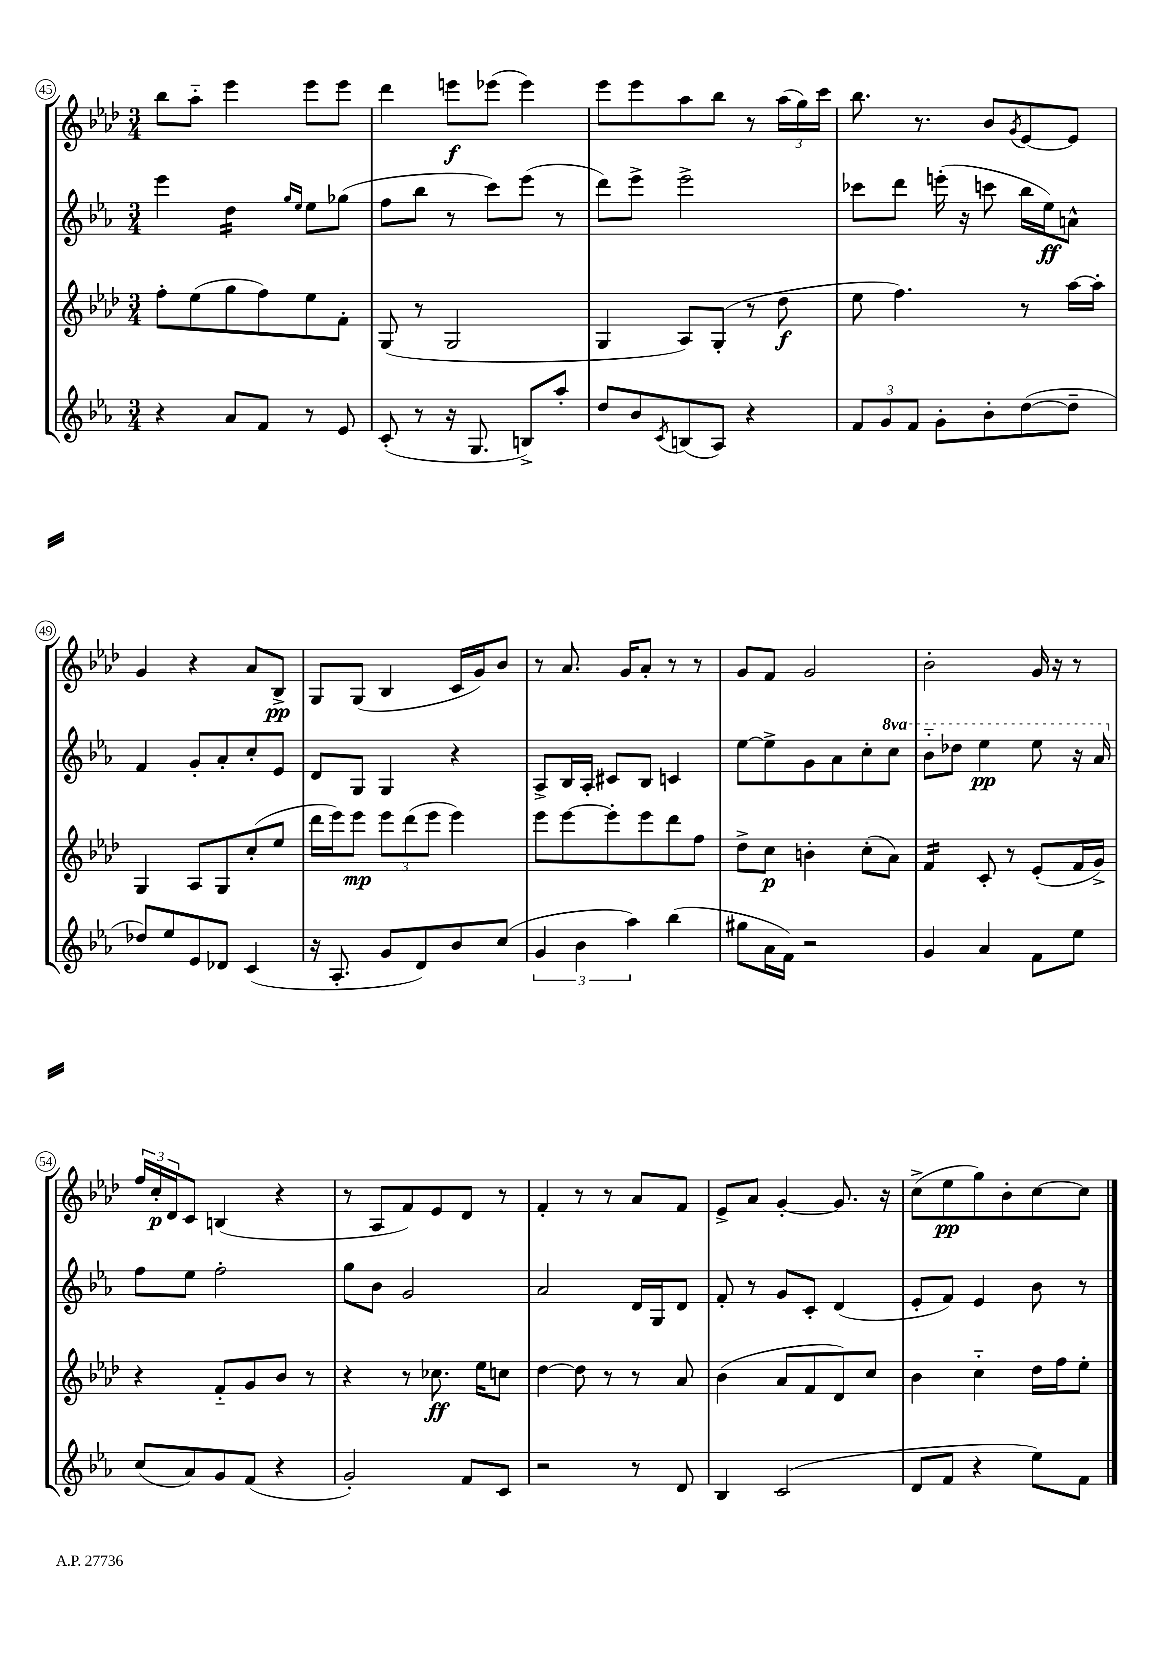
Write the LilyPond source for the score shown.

<<
\new StaffGroup <<
\new Staff = "s0" {
    \clef treble \key aes \major \numericTimeSignature \time 3/4
    bes''8 aes''8-_ ees'''4 ees'''8 ees'''8 |
    des'''4 e'''8\f ees'''8( ees'''4) |
    ees'''8 ees'''8 aes''8 bes''8 r8 \tuplet 3/2 { aes''16( g''16) c'''16 } |
    bes''8. r8. bes'8 \acciaccatura { g'8 } ees'8~ ees'8 |
    g'4 r4 aes'8 bes8->\pp |
    g8 g8( bes4 c'16 g'16) bes'8 |
    r8 aes'8. g'16 aes'8-. r8 r8 |
    g'8 f'8 g'2 |
    bes'2-. g'16 r16 r8 |
    \tuplet 3/2 { f''16 c''16-.\p des'16 } c'8 b4( r4 |
    r8 aes8 f'8) ees'8 des'8 r8 |
    f'4-. r8 r8 aes'8 f'8 |
    ees'8-> aes'8 g'4~-. g'8. r16 |
    c''8->( ees''8\pp g''8) bes'8-. c''8~ c''8 \bar "|." |
}
\new Staff = "s1" {
    \clef treble \key ees \major \numericTimeSignature \time 3/4 \set Staff.ottavationMarkups = #ottavation-simple-ordinals
    ees'''4 d''4:16 \grace { g''16 ees''16 } ees''8 ges''8( |
    f''8 bes''8 r8 c'''8) ees'''8( r8 |
    d'''8) ees'''8-> ees'''2-> |
    ces'''8 d'''8 e'''16-.( r16 c'''8 bes''16 ees''16\ff) a'8-^ |
    f'4 g'8-. aes'8-. c''8-. ees'8 |
    d'8 g8 g4 r4 |
    aes8-> bes16 aes16-. cis'8 bes8 c'4 |
    ees''8~ ees''8-> g'8 aes'8 c''8-. \ottava #1 c'''8 |
    bes''8-_ des'''8 ees'''4\pp ees'''8 r16 aes''16 \ottava #0 |
    f''8 ees''8 f''2-. |
    g''8 bes'8 g'2 |
    aes'2 d'16 g16 d'8 |
    f'8-. r8 g'8 c'8-. d'4( |
    ees'8-. f'8) ees'4 bes'8 r8 \bar "|." |
}
\new Staff = "s2" {
    \clef treble \key aes \major \numericTimeSignature \time 3/4
    f''8-. ees''8( g''8 f''8) ees''8 f'8-. |
    g8( r8 g2 |
    g4 aes8) g8-.( r8 des''8\f |
    ees''8 f''4.) r8 aes''16~ aes''16-. |
    g4 aes8 g8 c''8-.( ees''8 |
    des'''16 ees'''16) ees'''8\mp \tuplet 3/2 { ees'''8 des'''8( ees'''8 } ees'''4) |
    ees'''8 ees'''8~ ees'''8-. ees'''8 des'''8 f''8 |
    des''8-> c''8\p b'4-. c''8-.( aes'8) |
    f'4:16 c'8-. r8 ees'8-.( f'16 g'16->) |
    r4 f'8-_ g'8 bes'8 r8 |
    r4 r8 ces''8.\ff ees''16 c''8 |
    des''4~ des''8 r8 r8 aes'8 |
    bes'4( aes'8 f'8 des'8) c''8 |
    bes'4 c''4-_ des''16 f''16 ees''8-. \bar "|." |
}
\new Staff = "s3" {
    \clef treble \key ees \major \numericTimeSignature \time 3/4
    r4 aes'8 f'8 r8 ees'8 |
    c'8-.( r8 r16 g8. b8->) aes''8-. |
    d''8 bes'8 \acciaccatura { c'8 } b8( aes8) r4 |
    \tuplet 3/2 { f'8 g'8 f'8 } g'8-. bes'8-. d''8~( d''8-- |
    des''8) ees''8 ees'8 des'8 c'4( |
    r16 aes8.-. g'8 d'8) bes'8 c''8( |
    \tuplet 3/2 { g'4 bes'4 aes''4) } bes''4( |
    gis''8 aes'16 f'16) r2 |
    g'4 aes'4 f'8 ees''8 |
    c''8( aes'8) g'8 f'8( r4 |
    g'2-.) f'8 c'8 |
    r2 r8 d'8 |
    bes4 c'2( |
    d'8 f'8 r4 ees''8) f'8 \bar "|." |
}
>>
>>
\layout { \context { \Score currentBarNumber = #45 \override BarNumber.stencil = #(make-stencil-circler 0.1 0.3 ly:text-interface::print) } }
